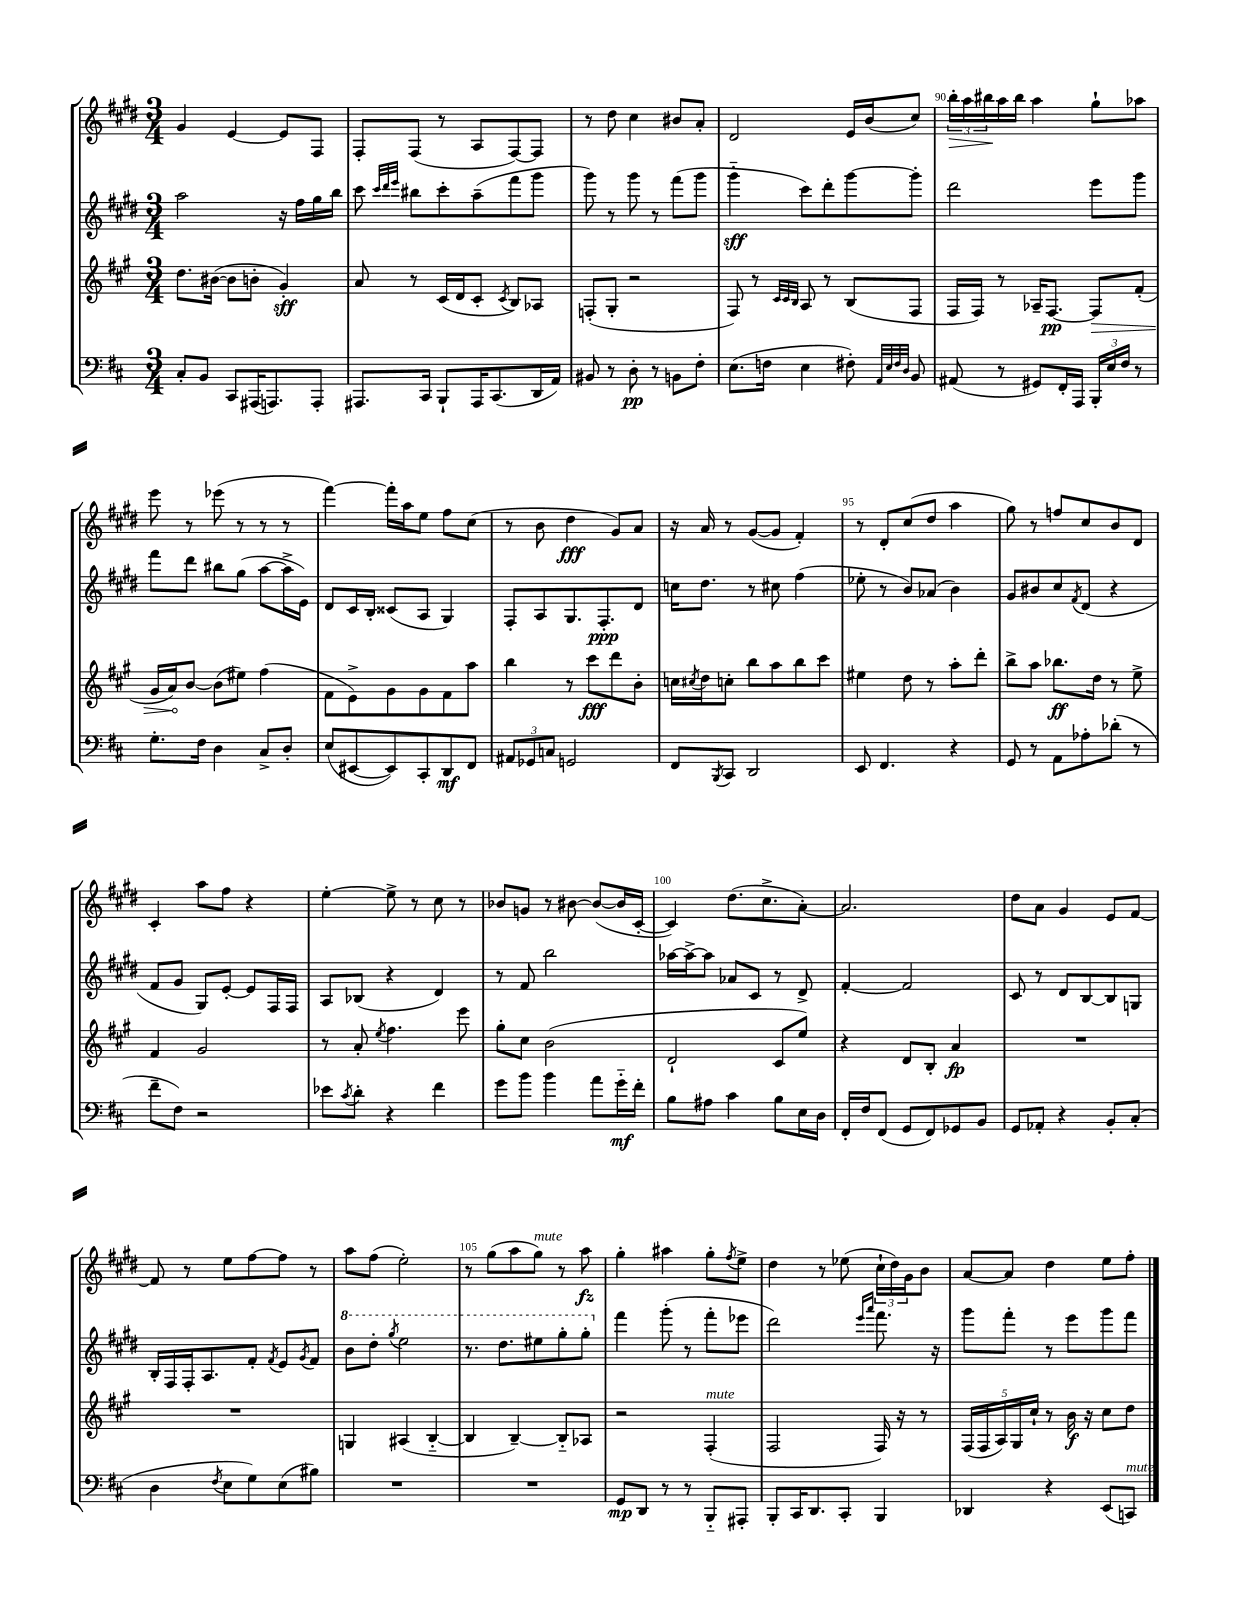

**kern	**kern	**kern	**kern
*staff4	*staff3	*staff2	*staff1
*clefF4	*clefG2	*clefG2	*clefG2
*k[f#c#]	*k[f#c#g#]	*k[f#c#g#d#]	*k[f#c#g#d#]
*M3/4	*M3/4	*M3/4	*M3/4
8C#'	8.dd	2aa	4g#
8BB	.	.	.
.	([16b#	.	.
8CC#	8b#]	.	[4e
(16AAA#	8b'	.	.
8.AAA)	.	.	.
.	4g#')	16r	8e]
.	.	16ff#	.
8AAA'	.	16gg#	8F#
.	.	16bb	.
=	=	=	=
8.AAA#	8a	8ccc#	8F#'
.	.	32qqccc#	.
.	.	32qqddd#	.
.	.	32qqeee	.
.	8r	8bb#	(8F#
16CC#	.	.	.
8BBB`	(16c#	8ccc#'	8r
.	16d	.	.
16AAA#	8c#'	(8aa~	8A
(8.CC#	.	.	.
.	8qc#	.	.
.	8B)	8fff#	[8F#)
16DD	8A-	8ggg#	8F#]
16AA)	.	.	.
=	=	=	=
8BB#	(8F'	8ggg#)	8r
8r	8G#'	8r	8dd#
8D'	2r	8ggg#	4cc#
8r	.	8r	.
8BB	.	(8fff#	8b#
8F#'	.	8ggg#	8a'
=	=	=	=
(8.E	8F#)	4ggg#'~	2d#
.	8r	.	.
16F	.	.	.
.	32qqc#	.	.
.	32qqc#	.	.
.	32qqB	.	.
4E	8A	8ccc#)	.
.	8r	8ddd#'	.
8F#')	(8B	[8ggg#	16e
.	.	.	(16b
32qqAA	.	.	.
32qqE	.	.	.
32qqF#	.	.	.
32qqD	.	.	.
8BB	8F#	8ggg#']	8cc#)
=	=	=	=
(8AA#	16F#	2ddd#	24bb'
.	.	.	24aa
.	16F#)	.	.
.	.	.	24bb#
8r	8r	.	16aa
.	.	.	16bb#
8GG#)	16A-~	.	4aa
.	[8.F#	.	.
16FF#'	.	.	.
16AAA	.	.	.
24BBB'	8F#]	8eee	8gg#`
24E	.	.	.
24F#	.	.	.
8r	(8f#'	8ggg#	8aa-
=	=	=	=
8.G'	16g#	8fff#	8eee
.	16a)	.	.
.	[8b	8ddd#	8r
16F#	.	.	.
4D	(8b]	8bb#	(8eee-
.	8ee#)	(8gg#	8r
8C#^	(4ff#	[8aa	8r
8D'	.	16aa^]	8r
.	.	16e)	.
=	=	=	=
(8E	8f#	8d#	[4fff#)
[8EE#	8e^)	16c#	.
.	.	16B'	.
8EE#])	8g#	(8c##	16fff#']
.	.	.	16aa
8CC#'	8g#	8A	8ee
8DD	8f#	4G#)	8ff#
8FF#	8aa	.	(8cc#
=	=	=	=
12AA#	4bb	8F#'	8r
12GG-	.	.	.
.	.	8A	8b
12C	.	.	.
2GG	8r	8.G#	4dd#
.	8ccc#	.	.
.	.	8.F#'	.
.	8ddd	.	8g#)
.	8b'	8d#	8a
=	=	=	=
8FF#	16cc	16cc	16r
.	8qcc#	.	.
.	16dd	8.dd#	16a
8qBBB	.	.	.
8CC#	8cc'	.	8r
2DD	8bb	8r	([8g#
.	8aa	8cc#	8g#]
.	8bb	(4ff#	4f#')
.	8ccc#	.	.
=	=	=	=
8EE	4ee#	8ee-'	8r
4.FF#	.	8r	8d#'
.	8dd	8b)	(8cc#
.	8r	(8a-	8dd#
4r	8aa'	4b)	4aa
.	8ddd'	.	.
=	=	=	=
8GG	8bb^	8g#	8gg#)
8r	8aa	8b#	8r
8AA	8.bb-	8cc#	8ff
.	.	8qf#	.
8A-'	.	(8d#	8cc#
.	16dd	.	.
(8d-'	8r	4r	8b
8r	8ee^	.	8d#
=	=	=	=
8f#~	4f#	8f#	4c#'
8F#)	.	8g#	.
2r	2g#	8G#)	8aa
.	.	[8e'	8ff#
.	.	8e]	4r
.	.	16F#	.
.	.	16F#	.
=	=	=	=
8e-	8r	8A	[4ee'
8qc#	.	.	.
8d'	8a'	(8B-	.
.	8qee	.	.
4r	4.ff#	4r	8ee^]
.	.	.	8r
4f#	.	4d#)	8cc#
.	8eee	.	8r
=	=	=	=
8g	8gg#'	8r	8b-
8b	8cc#	8f#	8g
4b	(2b	2bb	8r
.	.	.	[8b#
8a	.	.	(8b#_
16g'~	.	.	16b#]
16f#'	.	.	[16c#'
=	=	=	=
8B	2d`	[16aa-	4c#])
.	.	16aa-^_	.
8A#	.	8aa-]	.
4c#	.	8a-	(8.dd#
.	.	8c#	.
.	.	.	8.cc#^
8B	8c#	8r	.
16E	8ee)	8d#^	[8a')
16D	.	.	.
=	=	=	=
16FF#'	4r	[4f#'	2.a]
16F#	.	.	.
(8FF#	.	.	.
8GG	8d	2f#]	.
8FF#)	8B'	.	.
8GG-	4a	.	.
8BB	.	.	.
=	=	=	=
8GG	2.r	8c#	8dd#
8AA-'	.	8r	8a
4r	.	8d#	4g#
.	.	[8B	.
8BB'	.	8B]	8e
(8C#'	.	8G	[8f#
=	=	=	=
4D	2.r	16B'	8f#]
.	.	16F#	.
.	.	16F#'	8r
.	.	8.A	.
8qF#	.	.	.
8E	.	.	8ee
8G)	.	8f#'	[8ff#
.	.	8qf#	.
(8E	.	8e	8ff#]
.	.	8qg#	.
8B#)	.	8f#	8r
=	=	=	=
2.r	4G	8bb	8aa
.	.	8ddd#'	(8ff#
.	.	8qggg#	.
.	(4A#	2eee	2ee')
.	[4B'~	.	.
=	=	=	=
2.r	4B]	8.r	8r
.	.	.	(8gg#
.	.	8.ddd#	.
.	[4B~)	.	8aa
.	.	8eee#	8gg#)
.	8B'~]	8ggg#'	8r
.	8A-	8ggg#'	8aa
=	=	=	=
8GG	2r	4fff#	4gg#'
8DD	.	.	.
8r	.	(8ggg#'	4aa#
8r	.	8r	.
8BBB'~	(4F#'	8fff#'	8gg#'
.	.	.	8qff#
8AAA#'	.	8eee-	8ee^
=	=	=	=
8BBB'	2F#	2ddd#)	4dd#
16CC#	.	.	.
8.DD	.	.	.
.	.	.	8r
8CC#'	.	.	(8ee-
.	.	16qqeee	.
.	.	16qqaaa	.
4BBB	16F#)	8.fff#	24cc#`
.	.	.	24dd#)
.	16r	.	.
.	.	.	24g#
.	8r	.	8b
.	.	16r	.
=	=	=	=
4DD-	(20F#	8ggg#	[8a
.	20F#	.	.
.	20A)	.	.
.	.	8fff#'	8a]
.	20G#	.	.
.	20cc#`	.	.
4r	8r	8r	4dd#
.	16b	8eee	.
.	16r	.	.
(8EE	8cc#	8ggg#	8ee
8CC)	8dd	8fff#	8ff#'
==	==	==	==
*-	*-	*-	*-
